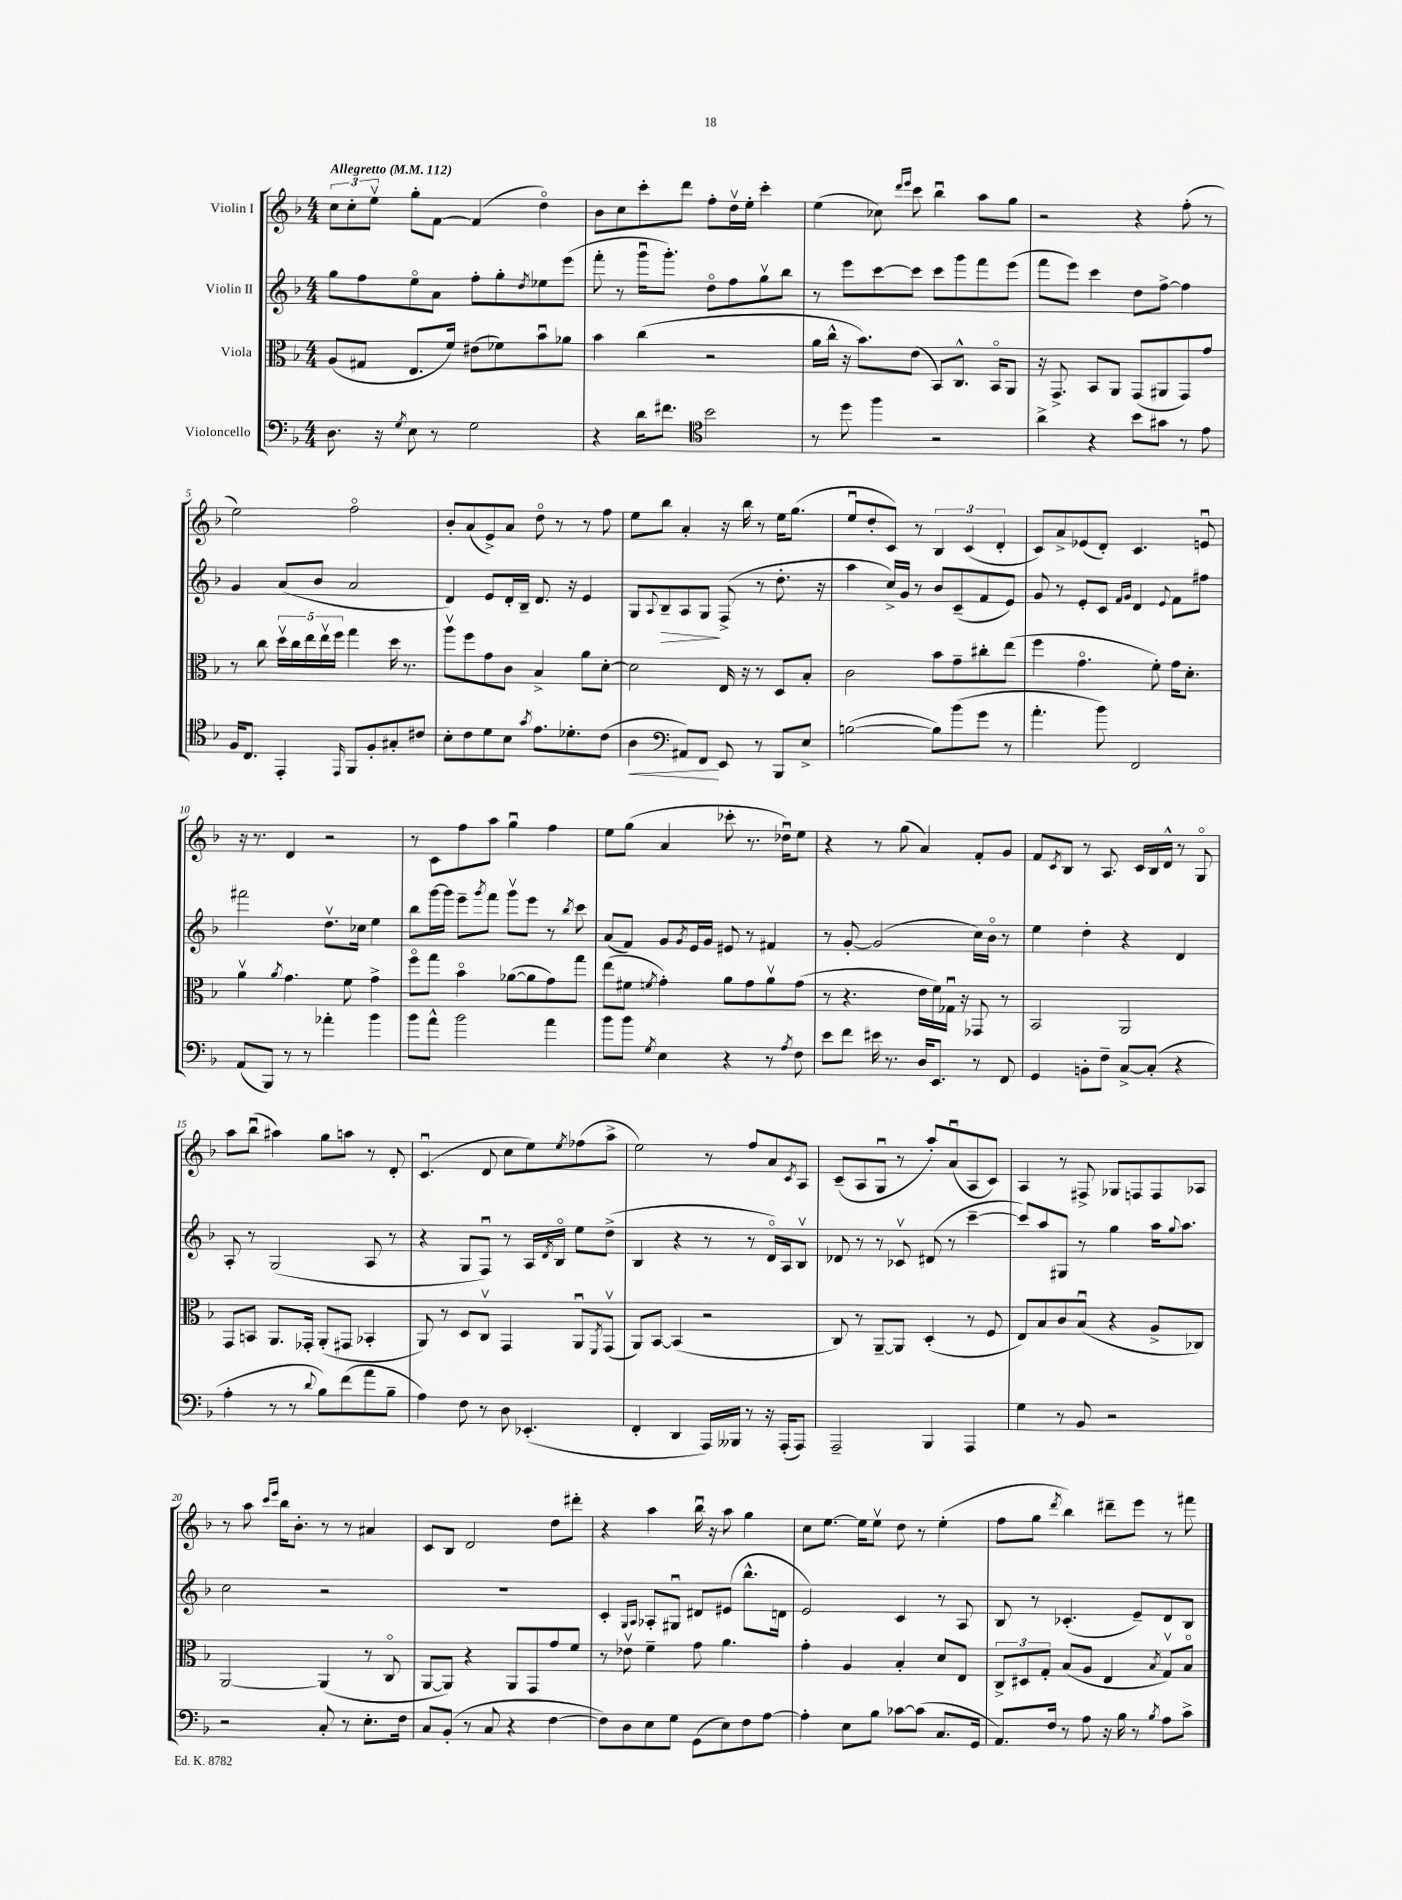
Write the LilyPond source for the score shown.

<<
\new StaffGroup <<
\new Staff = "s0" \with { instrumentName = "Violin I" } {
    \clef treble \key f \major \numericTimeSignature \time 4/4 \tempo "Allegretto" 4 = 112
    \tuplet 3/2 { c''8 c''8-. e''8\upbow } g''8-. f'8~ f'4( d''4\flageolet) |
    bes'8 c''8 c'''8-. d'''8 f''8-. d''16\upbow e''16-. c'''4-. |
    e''4( ces''8) \grace { d'''16 e'''16 } c'''8 bes''4\downbow a''8 g''8 |
    r2 r4 f''8-.( r8 |
    e''2) f''2\flageolet |
    bes'8-. a'8( e'8->) a'8 d''8\flageolet r8 r8 f''8 |
    e''8 bes''8 a'4-. r16 bes''16 r8 e''16 g''8.( |
    e''8\downbow d''8-. c'8) r8 \tuplet 3/2 { bes4 c'4( d'4-. } |
    c'8) a'8-> ees'8( d'8-.) c'4. e'8\downbow |
    r16 r8. d'4 r2 |
    r8 c'8 f''8 a''8 g''4\downbow f''4 |
    e''8 g''8( a'4 ces'''8-. r8. des''16\downbow) e''8 |
    r4 r8 g''8( a'4) f'8-. g'8 |
    f'8 \acciaccatura { c'8 } bes8 r8 a8. c'16 bes16 d'16-^ r8 g8\flageolet |
    a''8 bes''8\downbow( ais''4) g''8 a''8 r8 d'8-. |
    c'4.\downbow( d'8 c''8 e''8) \acciaccatura { e''8 } fes''8( a''8-> |
    e''2) r8 f''8 a'8 \acciaccatura { c'8 } a8 |
    c'8--( a8 g8\downbow r8 a''8-.) a'8\downbow( a8 c'8) |
    a4 r8 fis8-> ges8 f8 f8 aes8 |
    r8 a''8 \grace { c'''16 e'''16 } bes''16 bes'8.-. r8 r8 ais'4 |
    c'8 bes8 d'2 d''8 dis'''8-. |
    r4 a''4 bes''16\downbow r16 a''8 g''4 |
    c''8 e''8.~ e''16 e''8\upbow d''8 r8 e''4-.( |
    f''8 g''8 \acciaccatura { d'''8 } bes''4) dis'''8-- e'''8 r8 fis'''8 \bar "|." |
}
\new Staff = "s1" \with { instrumentName = "Violin II" } {
    \clef treble \key f \major \numericTimeSignature \time 4/4
    g''8 f''8 e''8\flageolet a'8 f''8-. g''8-. \acciaccatura { d''8 } ees''8 e'''8( |
    f'''8-. r8 g'''16\downbow g'''8.-.) d''8\flageolet f''8 g''8\upbow bes''8 |
    r8 e'''8 c'''8~ c'''8 c'''8 g'''8 f'''8 e'''8( |
    f'''8 e'''8) c'''4 d''8 f''8~-> f''4 |
    g'4 a'8( bes'8 a'2 |
    d'4) e'8 d'16-. bes16-- d'8. r16 e'4 |
    g8 \appoggiatura { a8 } bes8--\> a8 g8\! f8->( r8 d''8.-. r16 |
    a''4 c''16->) g'16 r8 bes'8 c'8--( f'8 e'8) |
    g'8 r8 e'8-. c'8 \grace { f'16 g'16 } d'4 \appoggiatura { e'8 } f'8 fis''8 |
    fis'''2 d''8.\upbow ces''16 e''4 |
    bes''8 g'''16~ g'''16 e'''8-- \acciaccatura { g'''8 } f'''8 g'''8\upbow e'''8 r8 \acciaccatura { bes''8 } c'''8 |
    a'8( f'8) g'8 \acciaccatura { g'8 } e'16 g'16 eis'8 r8 fis'4 |
    r8 g'8~-. g'2( c''16) bes'16\flageolet r8 |
    e''4 d''4-. r4 d'4 |
    a8-. r8 g2( a8 r8 |
    r4 g8 f8\downbow) r8 a16 \acciaccatura { d'8 } bes16\flageolet e''8 d''8->( |
    bes4 r4 r8 r8 d'16\flageolet) a16 bes8\upbow |
    des'8 r8 r8 ces'8\upbow dis'8( r8 c'''4~-- |
    c'''8) a''8 gis8 r8 g''4 a''16 \appoggiatura { g''8 } a''8. |
    c''2 r2 |
    R1 |
    c'4-. \grace { g16 a16 } aes8-. gis8\downbow dis'8 eis'8( bes''8.-^ d'16 |
    e'2) c'4 r8 a8 |
    bes8 r8 ces'4.-.( e'8--) d'8 bes8 \bar "|." |
}
\new Staff = "s2" \with { instrumentName = "Viola" } {
    \clef alto \key f \major \numericTimeSignature \time 4/4
    a8( gis8 e8. f'16) eis'8( fes'8) bes'8\downbow aes'8 |
    bes'4 c''4( r2 |
    a'16 c''16-^ r16 bes'8.) e'8( bes,8) c8.-^ bes,16\flageolet a,8 |
    r16 g,8.-> bes,8 a,8 g,8( ais,8 g,8) g'8 |
    r8 c''8 \tuplet 5/4 { d''16\upbow c''16 e''16 e''16\upbow f''16 } g''4 d''16 r8. |
    a''8\upbow f''8 g'8 c'8 bes4-> a'8 d'8~-. |
    d'2 e16 r16 r8 d8 bes8-. |
    c'2 bes'8 g'8-- cis''8-. e''8( |
    f''4 g'4.\flageolet f'8-.) g'16 d'8.-. |
    a'4\upbow \acciaccatura { a'8 } g'4. f'8 g'4-> |
    f''8\flageolet g''8 bes'4\flageolet aes'8~( aes'8 g'8) g''8 |
    e''8( fis'8 \acciaccatura { f'8 } g'4-.) a'8 g'8 a'8\upbow g'8( |
    r8 r4. e'16 f'16) ges16\downbow r16 ges,8 r8 |
    bes,2 a,2 |
    g,8 b,8 a,8. ges,16-. a,8-.( gis,8 bes,4-. |
    a,8) r8 d8 c8\upbow g,4 a,8\downbow \acciaccatura { f,8 } g,8\upbow( |
    a,8) bes,8~ bes,4( r2 |
    c8) r8 a,8~-- a,8 d4-.( r8 f8 |
    e8) bes8 c'8 bes8\downbow( r4 a8-> ces8) |
    a,2~ a,4( r8 c8\flageolet |
    a,8~ a,8) r4 a,8 g,8 g'8 f'8 |
    r8 ees'8\upbow f'4-- g'8 a'4. |
    g'4-. a4 bes4-. d'8 e8 |
    \tuplet 3/2 { c8-> dis8 g8-. } bes8( a8 e4 \acciaccatura { bes8 } g8\upbow) bes8\flageolet \bar "|." |
}
\new Staff = "s3" \with { instrumentName = "Violoncello" } {
    \clef bass \key f \major \numericTimeSignature \time 4/4
    d8. r16 \acciaccatura { g8 } e8 r8 g2 |
    r4 d'16 fis'8. \clef tenor bes'2 |
    r8 d''8 f''4 r2 |
    a'4-> r4 bes'8 gis'8 r8 e'8 |
    f16 c8. e,4-. \grace { e,16 } f,8 f8-. gis8-. cis'8 |
    bes8-. c'8 d'8 bes8 \acciaccatura { g'8 } e'8. des'8.-. c'8( |
    a4\< \clef bass ais,8) f,8\! e,8 r8 bes,,8 e8-> |
    b2~( b8) bes'8( g'8 r8 |
    a'4.-. bes'8) f,2 |
    a,8( bes,,8) r8 r8 aes'4-. bes'4 |
    bes'8 a'8-^ bes'2 a'4 |
    bes'8 bes'8 \acciaccatura { g8 } e4 r4 r8 \acciaccatura { a8 } f8 |
    e'8 f'8 eis'16 r8. d16 e,8. r8 f,8 |
    g,4 b,8-. f8-- c8~-> c8-.( r4 |
    a4-. r8 r8 \appoggiatura { d'8 } bes8) f'8( a'8 bes8-- |
    a4) f8 r8 d8 ees,4.-.( |
    f,4-. d,4 a,,16) beses,,16 r8 r16 a,,16-.( a,,8) |
    a,,2-- bes,,4 a,,4 |
    g4 r8 bes,8 r2 |
    r2 c8-. r8 e8.-. f16 |
    c8 bes,8-.( r8 c8 r4 f4~ |
    f8) d8 e8 g8 g,8( e8) f8 a8~ |
    a4-. e8 bes8 ces'8~ ces'8( c8. g,16 |
    a,8.) f16 r8 a8 r16 bes16 r8 \acciaccatura { bes8 } a8 c'8-> \bar "|." |
}
>>
>>
